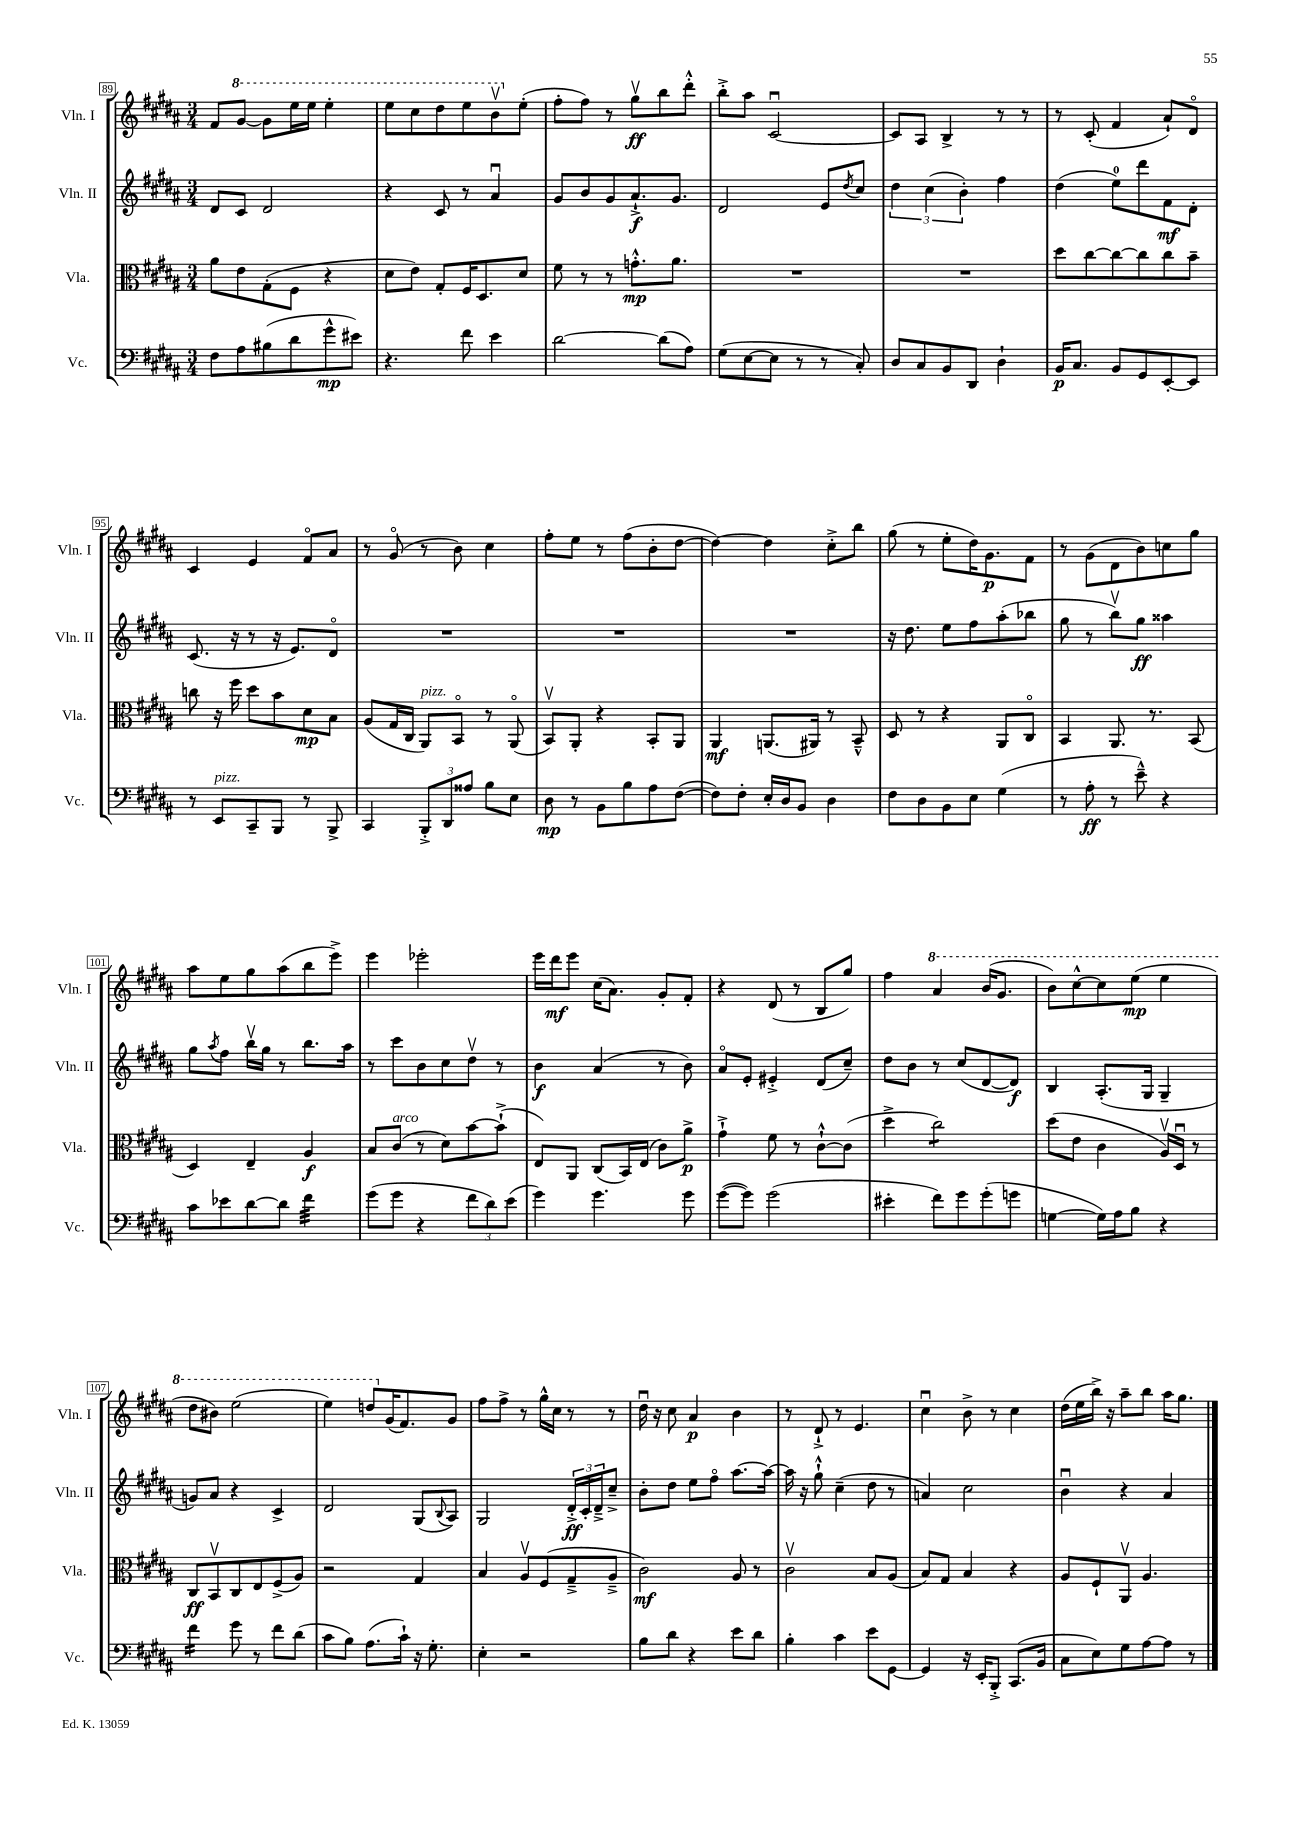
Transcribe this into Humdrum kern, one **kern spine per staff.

**kern	**kern	**kern	**kern
*staff4	*staff3	*staff2	*staff1
*clefF4	*clefC3	*clefG2	*clefG2
*k[f#c#g#d#a#]	*k[f#c#g#d#a#]	*k[f#c#g#d#a#]	*k[f#c#g#d#a#]
*M3/4	*M3/4	*M3/4	*M3/4
8F#	8a#	8d#	8f#
8A#	8e	8c#	[8gg#
(8B#	(8G#'	2d#	8gg#]
8d#	8F#	.	16eee
.	.	.	16eee
8g#^^	4r	.	4eee'
8e#)	.	.	.
=	=	=	=
4.r	8d#	4r	8eee
.	8e)	.	8ccc#
.	8G#'	8c#	8ddd#
8f#	16F#	8r	8eee
.	8.D#	.	.
4e	.	4a#u	8bbv
.	8d#	.	(8ee'
=	=	=	=
[2d#	8f#	8g#	8ff#'
.	8r	8b	8ff#)
.	8r	8g#	8r
.	8.g'^^	8.a#`^	8gg#v
(8d#]	.	.	8bb
.	8.a#	8.g#	.
8A#)	.	.	8ddd#'^^
=	=	=	=
(8G#	2.r	2d#	8bb'^
[8E	.	.	8aa#
8E]	.	.	[2c#u
8r	.	.	.
8r	.	8e	.
.	.	8qdd#	.
8C#')	.	8cc#	.
=	=	=	=
8D#	2.r	6dd#	8c#]
8C#	.	.	8A#
.	.	(6cc#	.
8BB	.	.	4B^
.	.	6b')	.
8DD#	.	.	.
4D#`	.	4ff#	8r
.	.	.	8r
=	=	=	=
16BB	8dd#	(4dd#	8r
8.C#	.	.	.
.	[8cc#	.	(8c#'
8BB	8cc#_	8ee)	4f#
8GG#	8cc#]	8ddd#	.
[8EE'	8cc#	8f#	8a#`)
8EE]	8b~	8d#'	8d#o
=	=	=	=
8r	8cc	(8.c#	4c#
8EE	16r	.	.
.	16ff#	16r	.
8CC#~	8dd#	8r	4e
8BBB	8b	16r	.
.	.	8.e)	.
8r	8d#	.	8f#o
8BBB^	8B	8d#o	8a#
=	=	=	=
4CC#	(8A#	2.r	8r
.	16G#	.	(8g#o
.	16C#	.	.
12BBB'^	8AA#)	.	8r
12DD#	.	.	.
.	8BBo	.	8b)
12A##	.	.	.
8B	8r	.	4cc#
8E	(8AA#o	.	.
=	=	=	=
8D#	8BBv)	2.r	8ff#'
8r	8AA#'	.	8ee
8BB	4r	.	8r
8B	.	.	(8ff#
8A#	8BB'	.	8b'
([8F#	8AA#	.	[8dd#
=	=	=	=
8F#])	4AA#	2.r	4dd#_)
8F#'	.	.	.
16E'	(8.AA	.	4dd#]
16D#	.	.	.
8BB	.	.	.
.	16AA#)	.	.
4D#	8r	.	8cc#'^
.	8BB~^^	.	8bb
=	=	=	=
8F#	8D#	16r	(8gg#
.	.	8.dd#	.
8D#	8r	.	8r
8BB	4r	8ee	8ee'
8E	.	8ff#	16dd#)
.	.	.	8.g#
(4G#	8AA#	(8aa#'	.
.	8C#o	8bb-	8f#
=	=	=	=
8r	4BB	8gg#	8r
8A#'	.	8r	(8g#
8r	8.AA#	8bbv)	8d#
8e~^^)	.	8gg#	8b)
.	8.r	.	.
4r	.	4aa##	8cc
.	(8BB	.	8gg#
=	=	=	=
8c#	4D#)	8gg#	8aa#
.	.	8qaa#	.
8e-	.	8ff#	8ee
[8d#	4E~	16bbv	8gg#
.	.	16gg#	.
8d#]	.	8r	(8aa#
4f#	4A#	8.bb	8bb
.	.	.	8eee^)
.	.	16aa#	.
=	=	=	=
(8g#	8B	8r	4eee
8g#	(8c#	8ccc#	.
4r	8r	8b	2eee-'
.	8d#)	8cc#	.
12f#	[8b	8dd#v	.
12d#)	.	.	.
.	(8b`^]	8r	.
(12e	.	.	.
=	=	=	=
4g#)	8E)	4b	16eee
.	.	.	16ddd#
.	8AA#	.	8eee
4.g#	(8C#	(4a#	(16cc#
.	.	.	8.a#)
.	16BB)	.	.
.	(16E	.	.
.	8c#)	8r	8g#'
8g#	8a#^	8b)	8f#'
=	=	=	=
([8g#	4g#`^	8a#o	4r
8g#])	.	8e'	.
(2g#	8f#	4e#'^	(8d#
.	8r	.	8r
.	[8c#`^^	(8d#	8B
.	(8c#]	8cc#~)	8gg#)
=	=	=	=
4e#'	4dd#^	8dd#	4ff#
.	.	8b	.
8f#)	2cc#)	8r	4aa#
8g#	.	(8cc#	.
(8g#'	.	[8d#	(16bb
.	.	.	8.gg#
8g	.	8d#])	.
=	=	=	=
[4G	(8dd#	4B	8bb)
.	8e	.	[8ccc#^^
16G])	4c#	(8.A#'	8ccc#]
16A#	.	.	.
8B	.	.	(8eee
.	.	16G#	.
4r	16A#v)	4G#~	4eee
.	16D#u	.	.
.	8r	.	.
=	=	=	=
4f#	8C#	8g)	8ddd#
.	8BBv	8a#	8bb#)
8g#	8C#	4r	(2eee
8r	8E	.	.
8f#	(8F#^	4c#^	.
(8d#	8A#)	.	.
=	=	=	=
8c#	2r	2d#	4eee)
8B)	.	.	.
(8.A#	.	.	8ddd
.	.	.	(16g#
16c#`)	.	.	8.f#)
16r	4G#	(8G#	.
8.G#'	.	.	.
.	.	8qqB	.
.	.	8A#)	8g#
=	=	=	=
4E'	4B	2G#	8ff#
.	.	.	8ff#^
2r	8A#v	.	8r
.	(8F#	.	16gg#^^
.	.	.	16cc#
.	8G#~^	24d#'^	8r
.	.	24c#'	.
.	.	24d#~^	.
.	8A#~^	8cc#~^	8r
=	=	=	=
8B	2c#)	8b'	16dd#u
.	.	.	16r
8d#	.	8dd#	8cc#
4r	.	8ee	4a#
.	.	8ff#o	.
8e	8A#	[8.aa#	4b
8d#	8r	.	.
.	.	16aa#_	.
=	=	=	=
4B'	2c#v	16aa#]	8r
.	.	16r	.
.	.	8gg#`^^	8d#`^
4c#	.	(4cc#~	8r
.	.	.	4.e
8e	8B	8dd#	.
[8GG#	(8A#	8r	.
=	=	=	=
4GG#]	8B)	4a)	4cc#u
.	8G#	.	.
16r	4B	2cc#	8b^
16EE'	.	.	.
8BBB'^	.	.	8r
(8.CC#	4r	.	4cc#
16BB	.	.	.
=	=	=	=
8C#	8A#	4bu	(16dd#
.	.	.	16ee
8E)	8F#`	.	16bb^)
.	.	.	16r
8G#	8AA#v	4r	8aa#~
[8A#	4.A#	.	8bb
8A#]	.	4a#	16aa#
.	.	.	8.gg#
8r	.	.	.
==	==	==	==
*-	*-	*-	*-
